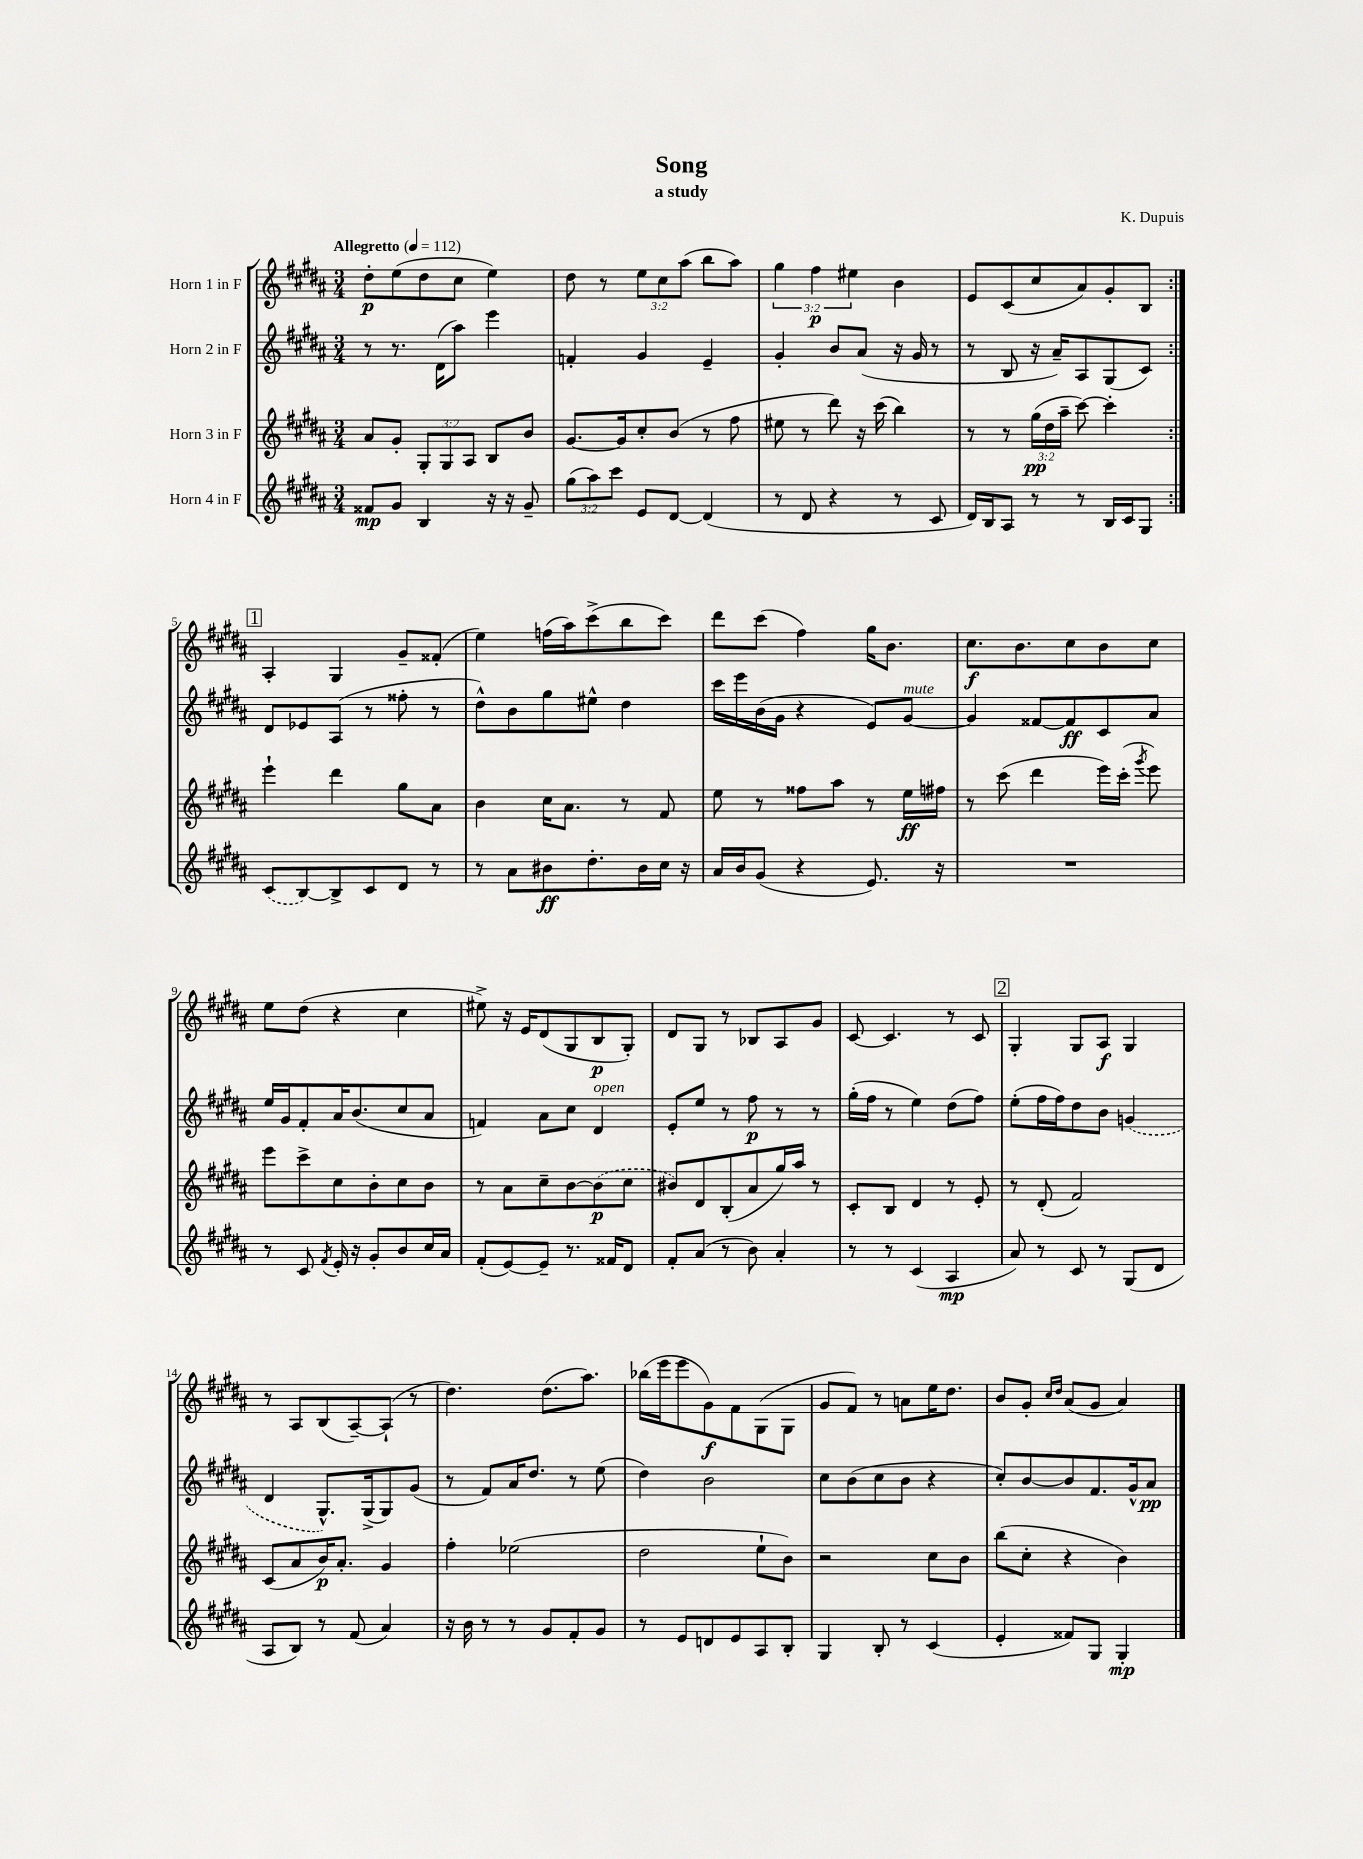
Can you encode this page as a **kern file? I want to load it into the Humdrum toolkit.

**kern	**dynam	**kern	**dynam	**kern	**dynam	**kern	**dynam
*part4	*part4	*part3	*part3	*part2	*part2	*part1	*part1
*staff4	*staff4	*staff3	*staff3	*staff2	*staff2	*staff1	*staff1
*I"Horn 4 in F	*	*I"Horn 3 in F	*	*I"Horn 2 in F	*	*I"Horn 1 in F	*
*clefG2	*	*clefG2	*	*clefG2	*	*clefG2	*
*k[f#c#g#d#a#]	*	*k[f#c#g#d#a#]	*	*k[f#c#g#d#a#]	*	*k[f#c#g#d#a#]	*
*M3/4	*	*M3/4	*	*M3/4	*	*M3/4	*
*MM112	*	*MM112	*	*MM112	*	*MM112	*
=1	=1	=1	=1	=1	=1	=1	=1
!	!	!	!	!	!	!LO:TX:a:B:t=Allegretto	!
8f##X/L	mp	8a#/L	.	8r	.	8dd#'\L	p
8g#/J	.	8g#'/J	.	8.r	.	(8ee\	.
4B/	.	12G#'/L	.	.	.	8dd#\	.
.	.	.	.	(16d#\KL	.	.	.
.	.	12G#/	.	.	.	.	.
.	.	.	.	8aa#\J)	.	8cc#\J	.
.	.	12A#/J	.	.	.	.	.
16r	.	8B/L	.	4eee\	.	4ee\)	.
16r	.	.	.	.	.	.	.
8g#~/	.	8b/J	.	.	.	.	.
=2	=2	=2	=2	=2	=2	=2	=2
(12gg#\L	.	[8.g#/L	.	4fn'/	.	8dd#\	.
12aa#\)	.	.	.	.	.	.	.
.	.	.	.	.	.	8r	.
12ccc#\J	.	.	.	.	.	.	.
.	.	16g#/k]	.	.	.	.	.
8e/L	.	8cc#'/	.	4g#/	.	12ee\L	.
.	.	.	.	.	.	12cc#\	.
[8d#/J	.	(8b/J	.	.	.	.	.
.	.	.	.	.	.	(12aa#\J	.
(4d#/]	.	8r	.	4e~/	.	8bb\L	.
.	.	8ff#\	.	.	.	8aa#\J)	.
=3	=3	=3	=3	=3	=3	=3	=3
8r	.	8ee#X\	.	4g#'/	.	6gg#\	.
8d#/	.	8r	.	.	.	.	.
.	.	.	.	.	.	6ff#\	p
4r	.	8ddd#\)	.	8b/L	.	.	.
.	.	.	.	.	.	6ee#X\	.
.	.	16r	.	(8a#/J	.	.	.
.	.	(16ccc#\	.	.	.	.	.
8r	.	4bb\)	.	16r	.	4b\	.
.	.	.	.	16g#/	.	.	.
8c#/	.	.	.	8r	.	.	.
=4	=4	=4	=4	=4	=4	=4	=4
16d#/LL)	.	8r	.	8r	.	8e/L	.
16B/J	.	.	.	.	.	.	.
8A#/J	.	8r	.	8B/	.	(8c#/	.
8r	.	(24gg#\LL	pp	16r	.	8cc#/	.
.	.	24dd#\	.	.	.	.	.
.	.	.	.	16a#~/KL)	.	.	.
.	.	24aa#~\JJ	.	.	.	.	.
8r	.	[8ccc#\)	.	8A#/	.	8a#/)	.
16B/LL	.	4ccc#'\]	.	(8G#/	.	8g#'/	.
16c#/J	.	.	.	.	.	.	.
8G#/J	.	.	.	8c#/J)	.	8B/J	.
!!LO:LB:g=z
!!LO:REH:place=s1:t=1
=5:|!	=5:|!	=5:|!	=5:|!	=5:|!	=5:|!	=5:|!	=5:|!
(8c#/L	.	4eee`\	.	8d#/L	.	4A#'/	.
[8B/)	.	.	.	8e-X/	.	.	.
8B^/]	.	4ddd#\	.	(8A#/J	.	4G#/	.
8c#/	.	.	.	8r	.	.	.
8d#/J	.	8gg#\L	.	8ff##X'\	.	8g#~/L	.
8r	.	8a#\J	.	8r	.	(8f##X'/J	.
=6	=6	=6	=6	=6	=6	=6	=6
8r	.	4b\	.	8dd#^^\L)	.	4ee\)	.
8a#\L	.	.	.	8b\	.	.	.
8b#X\	ff	16cc#\KL	.	8gg#\	.	(16ffn\LL	.
.	.	8.a#\J	.	.	.	16aa#\J)	.
8.dd#'\	.	.	.	8ee#X^^\J	.	(8ccc#^\	.
.	.	8r	.	4dd#\	.	8bb\	.
16b#\L	.	.	.	.	.	.	.
16cc#\JJ	.	8f#/	.	.	.	8ccc#\J)	.
16r	.	.	.	.	.	.	.
=7	=7	=7	=7	=7	=7	=7	=7
16a#/LL	.	8ee\	.	16ccc#\LL	.	8ddd#\L	.
16b/J	.	.	.	16eee\	.	.	.
(8g#/J	.	8r	.	(16b\	.	(8ccc#\J	.
.	.	.	.	16g#\JJ	.	.	.
4r	.	8ff##X\L	.	4r	.	4ff#\)	.
.	.	8aa#\J	.	.	.	.	.
8.e/)	.	8r	.	8e/L)	.	16gg#\KL	.
.	.	.	.	.	.	8.b\J	.
!	!	!	!	!LO:TX:a:i:t=mute	!	!	!
.	.	16ee\LL	ff	[8g#/J	.	.	.
16r	.	16ff#X\JJ	.	.	.	.	.
=8	=8	=8	=8	=8	=8	=8	=8
2.r	.	8r	.	4g#/]	.	8.cc#\L	f
.	.	(8ccc#\	.	.	.	.	.
.	.	.	.	.	.	8.b\	.
.	.	4ddd#\	.	[8f##X/L	.	.	.
.	.	.	.	8f##/]	ff	8cc#\	.
.	.	16eee\LL)	.	8c#/	.	8b\	.
.	.	(16ccc#'\JJ	.	.	.	.	.
.	.	8qggg#/	.	.	.	.	.
.	.	8eee\)	.	8a#/J	.	8cc#\J	.
!!LO:LB:g=z
=9	=9	=9	=9	=9	=9	=9	=9
8r	.	8eee\L	.	16ee/LL	.	8ee\L	.
.	.	.	.	16g#/J	.	.	.
8c#/	.	8ccc#^\	.	8f#'/	.	(8dd#\J	.
8qf#/	.	.	.	.	.	.	.
16e'/	.	8cc#\	.	16a#/K	.	4r	.
16r	.	.	.	(8.b/	.	.	.
8g#'/L	.	8b'\	.	.	.	.	.
8b/	.	8cc#\	.	8cc#/	.	4cc#\	.
16cc#/L	.	8b\J	.	8a#/J	.	.	.
16a#/JJ	.	.	.	.	.	.	.
=10	=10	=10	=10	=10	=10	=10	=10
(8f#'/L	.	8r	.	4fn/)	.	8ee#X^\)	.
[8e/)	.	8a#\L	.	.	.	16r	.
.	.	.	.	.	.	16e/KL	.
8e~/J]	.	8cc#~\	.	8a#\L	.	(8d#/	.
8.r	.	[8b\	.	8cc#\J	.	8G#/	.
!	!	!	!	!LO:TX:a:i:t=open	!	!	!
.	.	(8b\]	p	4d#/	.	8B/	p
16f##X/KL	.	.	.	.	.	.	.
8d#/J	.	8cc#\J	.	.	.	8G#'/J)	.
=11	=11	=11	=11	=11	=11	=11	=11
8f#'/L	.	8b#X/L)	.	8e'/L	.	8d#/L	.
(8a#/J	.	8d#/	.	8ee/J	.	8G#/J	.
8r	.	(8B'/	.	8r	.	8r	.
8b\)	.	8a#/	.	8ff#\	p	8B-X/L	.
4a#'/	.	16gg#/L)	.	8r	.	8A#/	.
.	.	16aa#/JJ	.	.	.	.	.
.	.	8r	.	8r	.	8g#/J	.
=12	=12	=12	=12	=12	=12	=12	=12
8r	.	8c#'/L	.	(16gg#'\LL	.	[8c#/	.
.	.	.	.	16ff#\JJ	.	.	.
8r	.	8B/J	.	8r	.	4.c#/]	.
(4c#/	.	4d#/	.	4ee\)	.	.	.
4A#/	mp	8r	.	(8dd#\L	.	8r	.
.	.	8e'/	.	8ff#\J)	.	8c#/	.
!!LO:REH:place=s1:t=2
=13	=13	=13	=13	=13	=13	=13	=13
8a#/)	.	8r	.	(8ee'\L	.	4G#'/	.
8r	.	(8d#'/	.	16ff#\L	.	.	.
.	.	.	.	16ff#\J)	.	.	.
8c#/	.	2f#/)	.	8dd#\	.	8G#/L	.
8r	.	.	.	8b\J	.	8A#/J	f
(8G#/L	.	.	.	(4gn/	.	4G#/	.
8d#/J	.	.	.	.	.	.	.
!!LO:LB:g=z
=14	=14	=14	=14	=14	=14	=14	=14
8A#/L	.	(8c#/L	.	4d#/	.	8r	.
8B/J)	.	8a#/	.	.	.	8A#/L	.
8r	.	16b/K)	p	8.G#^^/L)	.	(8B/	.
.	.	8.a#'/J	.	.	.	.	.
(8f#/	.	.	.	.	.	[8A#~/)	.
.	.	.	.	(16G#^/k	.	.	.
4a#/)	.	4g#/	.	8G#/)	.	(8A#`/J]	.
.	.	.	.	(8g#/J	.	8r	.
=15	=15	=15	=15	=15	=15	=15	=15
16r	.	4ff#'\	.	8r	.	4.dd#\)	.
16b\	.	.	.	.	.	.	.
8r	.	.	.	8f#/L)	.	.	.
8r	.	(2ee-X\	.	16a#/K	.	.	.
.	.	.	.	8.dd#/J	.	.	.
8g#/L	.	.	.	.	.	(8.dd#\L	.
8f#'/	.	.	.	8r	.	.	.
.	.	.	.	.	.	8.aa#\J)	.
8g#/J	.	.	.	(8ee\	.	.	.
=16	=16	=16	=16	=16	=16	=16	=16
8r	.	2dd#\	.	4dd#\)	.	(16bb-X\LL	.
.	.	.	.	.	.	16eee\J	.
8e/L	.	.	.	.	.	8eee\	.
8dn/	.	.	.	2b\	.	8g#\)	f
8e/	.	.	.	.	.	8f#\	.
8A#/	.	8ee`\L	.	.	.	(8G#\	.
8B'/J	.	8b\J)	.	.	.	8G#\J	.
=17	=17	=17	=17	=17	=17	=17	=17
4G#/	.	2r	.	8cc#\L	.	8g#/L	.
.	.	.	.	(8b\	.	8f#/J)	.
8B'/	.	.	.	8cc#\	.	8r	.
8r	.	.	.	8b\J	.	8an\L	.
(4c#/	.	8cc#\L	.	4r	.	16ee\K	.
.	.	.	.	.	.	8.dd#\J	.
.	.	8b\J	.	.	.	.	.
=18	=18	=18	=18	=18	=18	=18	=18
4e'/	.	(8bb\L	.	8cc#'/L)	.	8b/L	.
.	.	8cc#'\J	.	[8b/	.	8g#'/J	.
.	.	.	.	.	.	16qqcc#/LL	.
.	.	.	.	.	.	16qqdd#/JJ	.
8f##X/L)	.	4r	.	8b/]	.	(8a#/L	.
8G#/J	.	.	.	8.f#/	.	8g#/J	.
4G#'/	mp	4b\)	.	.	.	4a#/)	.
.	.	.	.	16g#^^/k	.	.	.
.	.	.	.	8a#/J	pp	.	.
==	==	==	==	==	==	==	==
*-	*-	*-	*-	*-	*-	*-	*-
